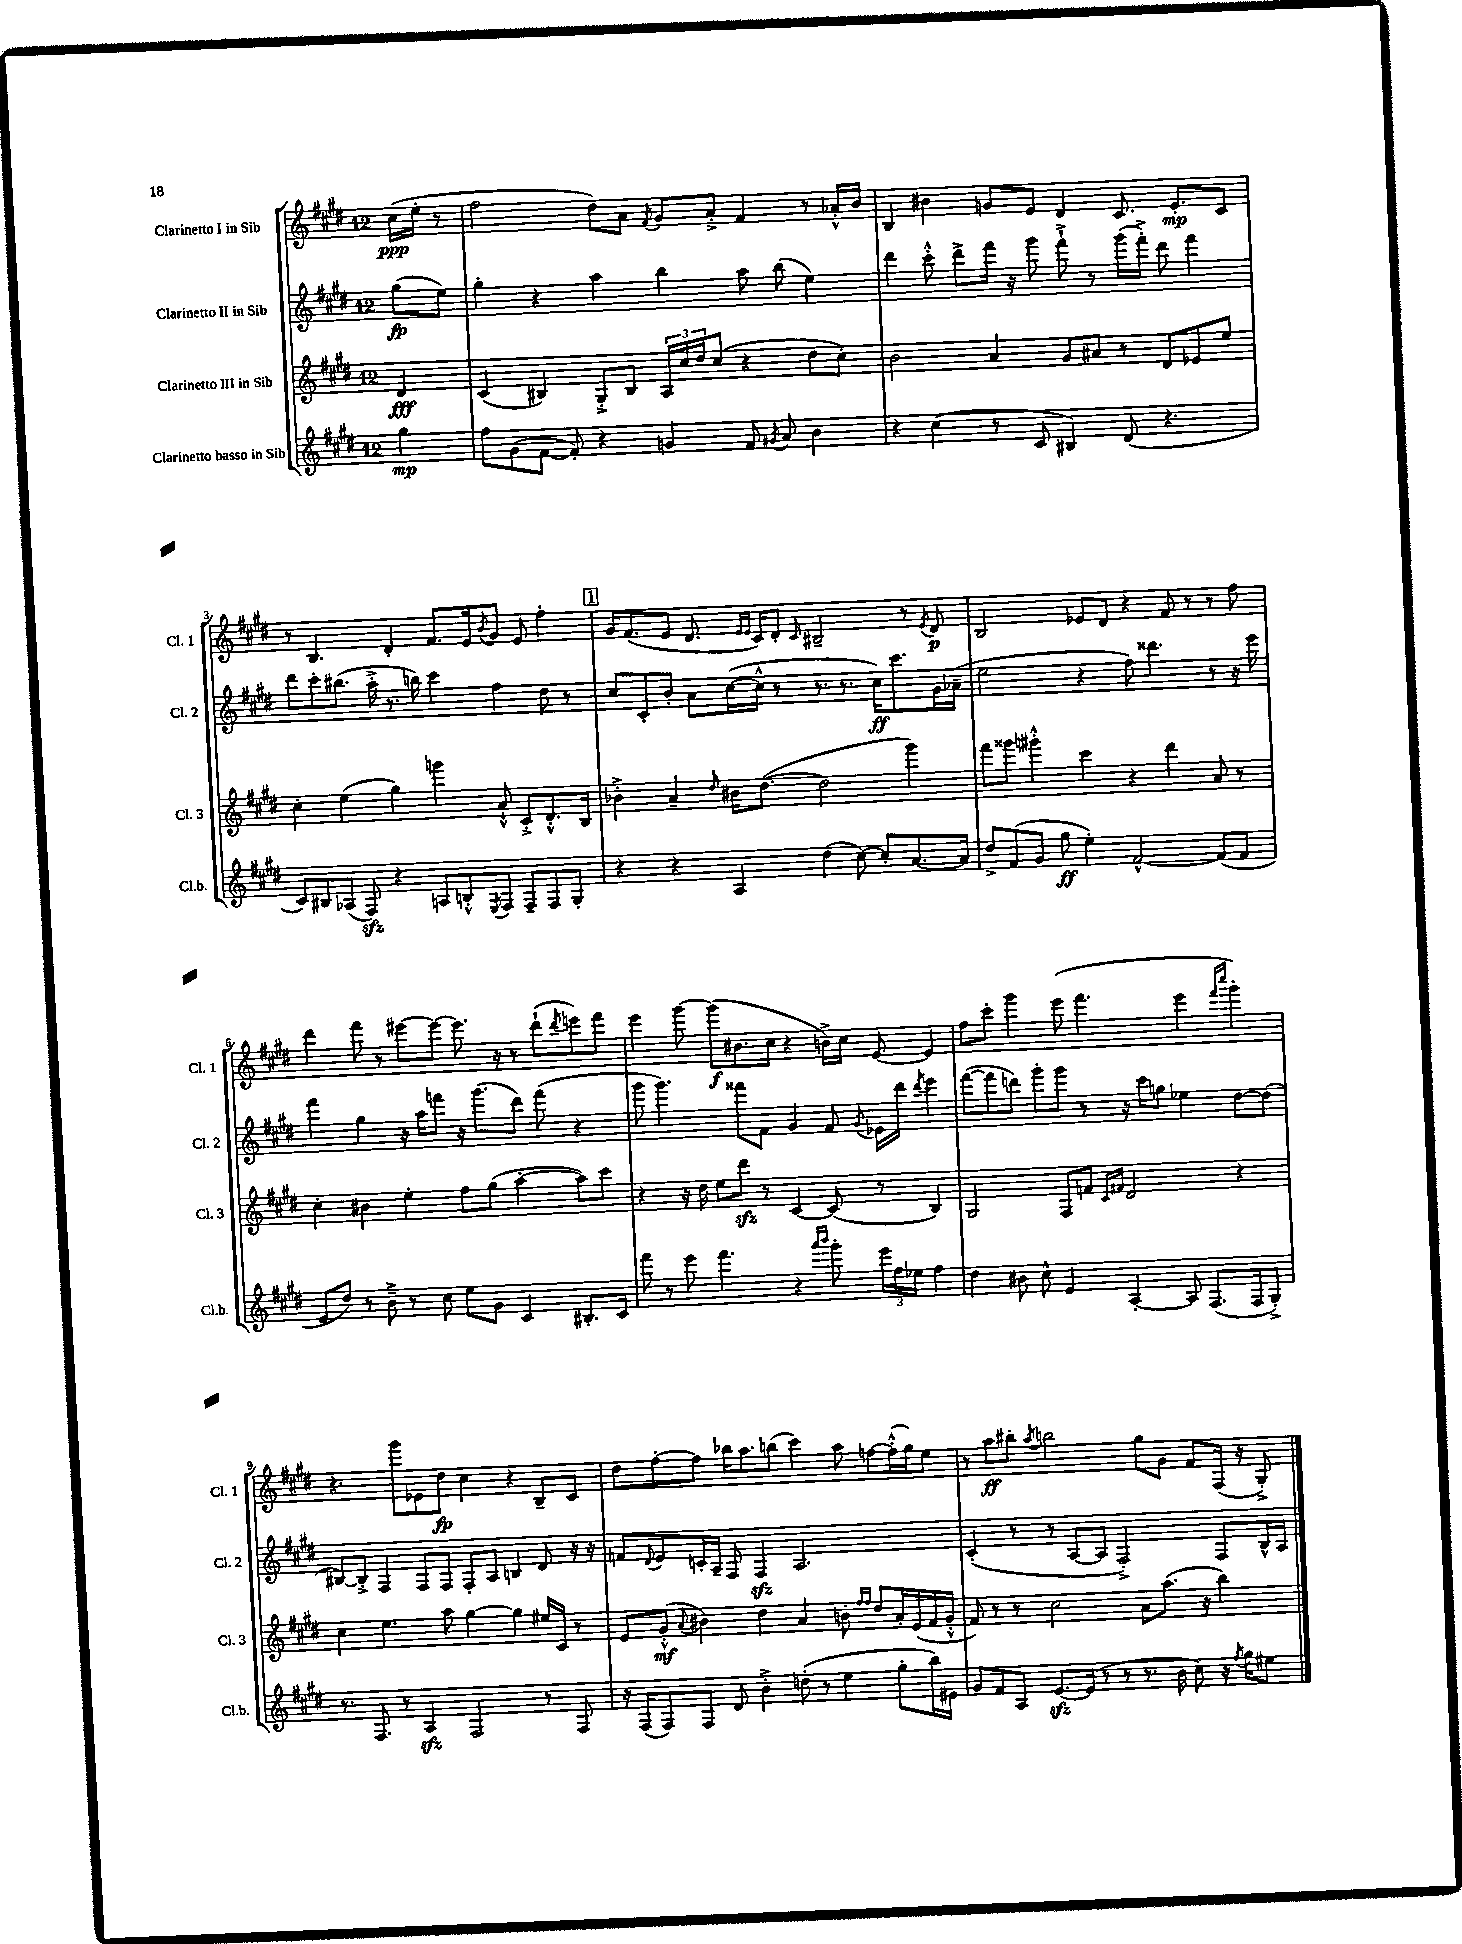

**kern	**kern	**kern	**kern
*staff4	*staff3	*staff2	*staff1
*clefG2	*clefG2	*clefG2	*clefG2
*k[f#c#g#d#]	*k[f#c#g#d#]	*k[f#c#g#d#]	*k[f#c#g#d#]
*M12/8	*M12/8	*M12/8	*M12/8
4gg#	4d#	(8gg#	(16cc#
.	.	.	16ee'
.	.	8ee)	8r
=	=	=	=
8ff#	(4c#	4gg#'	2ff#
(8g#	.	.	.
[8f#	4B#)	4r	.
8f#'])	.	.	.
4r	8G#'^	4aa	8dd#)
.	8B#	.	8a
.	.	.	8qf#
4g	24A	4bb	8g#
.	24cc#	.	.
.	24dd#	.	.
.	(8cc#	.	8a'^
8f#	4r	8aa	4f#
8qg#	.	.	.
8a	.	(8bb	.
4b	8dd#	4ee)	8r
.	8cc#')	.	16a-'^^
.	.	.	16b
=	=	=	=
4r	2b	4ddd#	4B
(4cc#	.	8ccc#'^^	4b#
.	.	8ddd#^	.
8r	4a	16fff#	8g
.	.	16r	.
8c#	.	8ggg#	8e
4B#)	8g#	8fff#`^	4d#
.	8a#	8r	.
(8d#	8r	(16ggg#	8.c#
.	.	16fff#'^)	.
4.r	8d#	8ddd#	.
.	.	.	8.e'
.	8e-	4fff#	.
.	8ee	.	8c#
=	=	=	=
8c#)	4cc#'	8ddd#	8r
8B#	.	8ccc#'	4.B
(8A-	(4ee	(8.bb#	.
8F#)	.	.	.
.	.	16aa'^	.
4r	4gg#)	8.r	4d#'
.	.	16bb)	.
8A	4ggg	4ccc#	8.f#
8B'^^	.	.	.
.	.	.	16e
8qE	.	.	8qb
8F#	8a`^^	4ff#	8g#
8F#~	8c#'^	.	8e
8F#	8.d#'^^	8dd#	4ff#'
8G#'	.	8r	.
.	16B	.	.
=	=	=	=
4r	4b-'^	8cc#	16g#
.	.	.	(8.f#
.	.	8c#'	.
4r	4a~	8b'	8e
.	.	8a	8.d#
.	16qqdd#	.	.
4A	16b#	([16cc#	.
.	.	.	16qqe
.	.	.	16qqe
.	([8.dd#	16cc#^^]	16c#)
.	.	8r	8d#'
.	.	.	16qqc#
(4dd#	2dd#]	8.r	2B#~
.	.	8.r	.
[8cc#)	.	.	.
8cc#']	.	16cc#)	.
.	.	8.ccc#	.
[8.a	4ggg#)	.	8r
.	.	.	8qe
.	.	16g#	8d#
16a]	.	(16a-~	.
=	=	=	=
8dd#^	8fff#	2ee	2B
(8f#	8ggg##	.	.
8g#	4ggg#'^^	.	.
8gg#	.	.	.
4ee')	4ccc#	4r	8e-
.	.	.	8d#
[2f#^^	4r	8ff#)	4r
.	.	4.ddd##	.
.	4ddd#	.	8f#
.	.	.	8r
(8f#]	8a	8r	8r
8f#	8r	16r	8ff#
.	.	16eee	.
=	=	=	=
8e	4cc#'	4fff#	4ddd#
8dd#)	.	.	.
8r	4b#	4gg#	8fff#
8b~^	.	.	8r
8r	4ee'	16r	[8eee#
.	.	16aa	.
8cc#	.	8fff	8eee#_
8ee	8ff#	16r	8.eee#]
.	.	(8.ggg#	.
8g#	(8gg#	.	.
.	.	.	16r
4c#	[4aa'	8ddd#)	8r
.	.	(8fff	(8ddd#`
.	.	.	8qddd#
8.B#'	8aa])	4r	8eee)
.	8ccc#	.	8fff#
16c#	.	.	.
=	=	=	=
8fff#	4r	8ggg#	4eee
8r	.	4.ggg#)	.
8eee	16r	.	[8ggg#
.	16dd#	.	.
4.fff#	8ee	.	(8ggg#]
.	8ddd#	8fff##	8.b#
.	8r	8f#	.
.	.	.	16cc#
4r	[4c#	4g#	4r
16qqaaa	.	.	.
16qqbbb	.	.	.
8ggg#'	(8c#]	8f#	16b^)
.	.	.	16cc#
.	.	8qg#	.
24eee	8r	16e-	[8e
24ff#	.	.	.
.	.	16ddd#	.
24ee-	.	.	.
.	.	8qddd#	.
4ff#	4B)	4eee	4e]
=	=	=	=
4dd#	2G#	([8fff#	8ff#
.	.	8fff#]	8ccc#'
8b#	.	8ddd)	4ggg#
8cc#^^	.	8ggg#'	.
4e	8F#	8ggg#	(8eee
.	8f	8r	4.fff#
.	16qqc#	.	.
.	16qqf#	.	.
[4A'	2d#	16r	.
.	.	16ccc#	.
.	.	8gg	.
8A]	.	4ee-	4eee
(8.F#	.	.	.
.	.	.	16qqfff#
.	.	.	16qqcccc#
.	4r	[8dd#	4ggg#')
16F#	.	.	.
8G#'^)	.	(8dd#]	.
=	=	=	=
8.r	4cc#	[8B#)	4.r
.	.	8B#'^]	.
8.F#	.	.	.
.	4.ee	4F#	.
8r	.	.	8ggg#
4A	.	8F#	8e-
.	8aa	8F#	8dd#
2F#	[4gg#	8F#'	4cc#
.	.	8A	.
.	4gg#]	4B	4r
8r	16ee#	8d#	8B~
.	16c#	.	.
8F#	8r	16r	8c#
.	.	16r	.
=	=	=	=
16r	8e	8f	8dd#
(16F#	.	.	.
.	.	8qqd#	.
8F#)	(8g#'^^	8e	[8ff#'
.	8qqa	.	.
8F#	4b#)	16c'	8ff#]
.	.	16A~	.
8d#	.	8F#	16bb-
.	.	.	8.aa
4b'^	4dd#	4F#	.
.	.	.	(8bb
(8dd'	4a	2.A	4ccc#)
8r	.	.	.
4ee	8b'	.	8aa
.	16qqff#	.	.
.	16qqff#	.	.
.	8dd#	.	[8ff
8gg#'	16a'	.	(16ff'^^]
.	(16e	.	16gg#)
16bb)	16f#	.	8ee
16e#	16g#'^^	.	.
=	=	=	=
8g#	8f#)	(4c#'	8r
8f#	8r	.	8aa
8A	8r	8r	8bb#'
.	.	.	8qaa
[8.e	2cc#	8r	2bb
.	.	[8A	.
(16e]	.	.	.
8r	.	8A]	.
8r	.	2F#'^)	.
8.r	8a	.	8gg#
.	(8.aa	.	8g#
16b	.	.	.
8cc#)	.	.	8f#
.	16r	.	.
16r	4bb)	8F#	(16F#
8qff#	.	.	.
16gg#	.	.	16r
8ee#	.	16B^^	8G#'^)
.	.	16A	.
==	==	==	==
*-	*-	*-	*-
